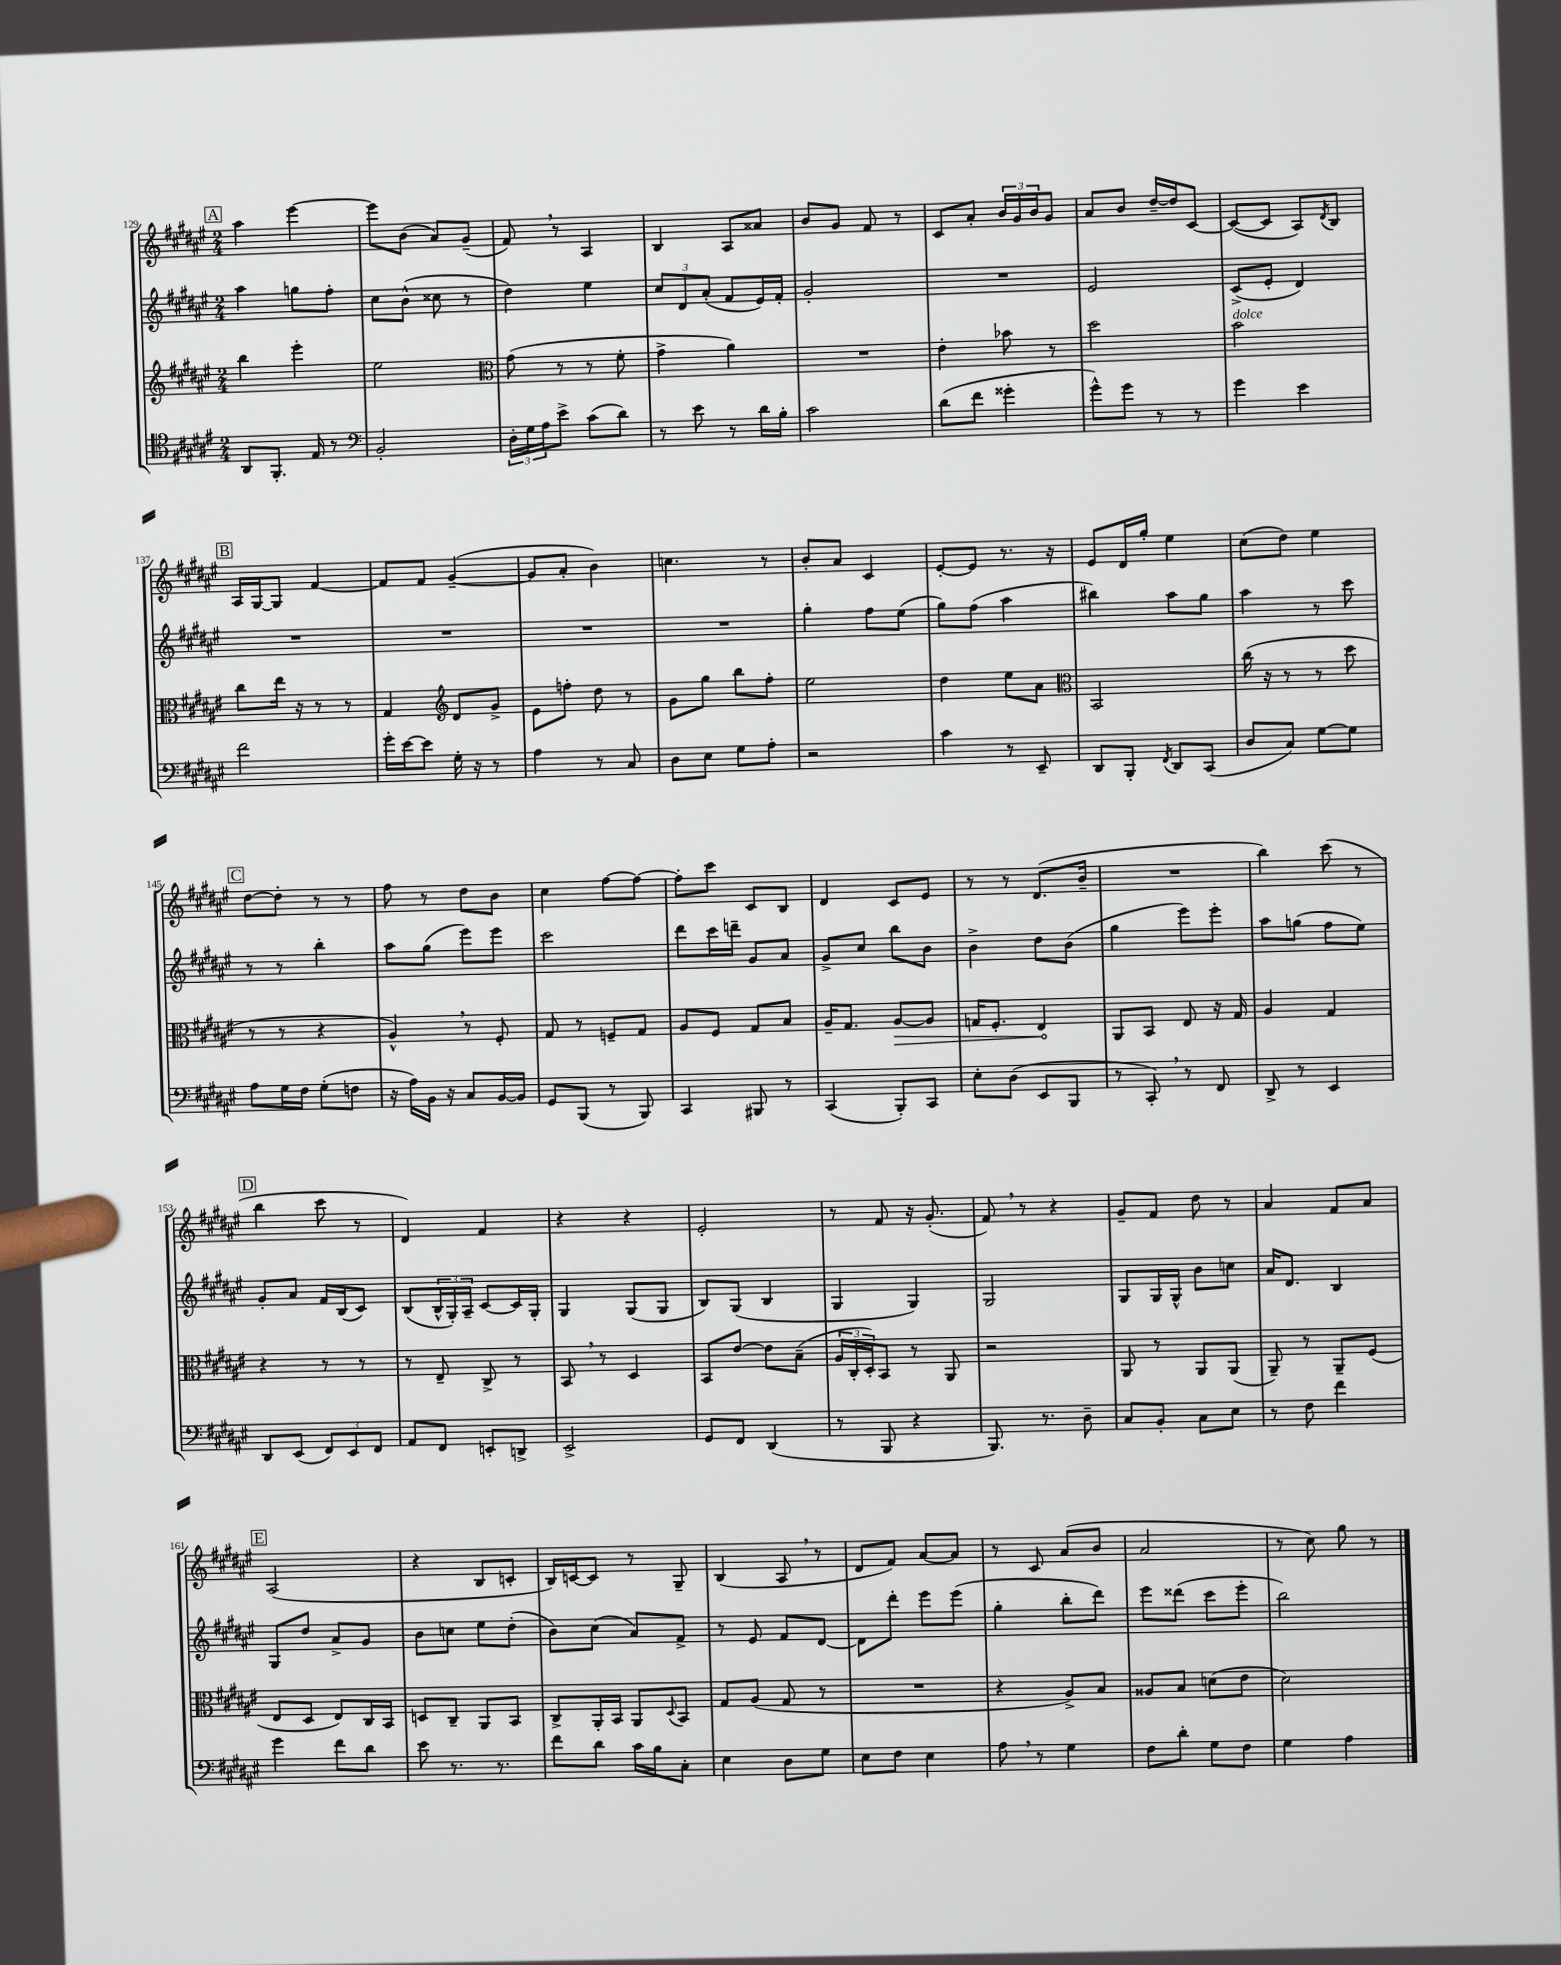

**kern	**kern	**kern	**kern
*staff4	*staff3	*staff2	*staff1
*clefC4	*clefG2	*clefG2	*clefG2
*k[f#c#g#d#a#e#]	*k[f#c#g#d#a#e#]	*k[f#c#g#d#a#e#]	*k[f#c#g#d#a#e#]
*M2/4	*M2/4	*M2/4	*M2/4
8AA#	4bb	4aa#	4aa#
8.FF#'	.	.	.
.	4eee#'	8gg	[4eee#
16E#	.	.	.
8r	.	8ff#'	.
=	=	=	=
*clefF4	*	*	*
2BB'	2ee#	8cc#	8eee#]
.	.	(8b^^	(8b
.	.	8cc##	8a#)
.	.	8r	(8g#~
=	=	=	=
*	*clefC3	*	*
24D#'	(8g#	4dd#)	8f#)
24G#	.	.	.
24A#	.	.	.
8e#^	8r	.	8r
(8c#	8r	4ee#	4A#
8d#)	8f#'	.	.
=	=	=	=
8r	4g#^	12cc#	4B
.	.	12d#	.
8e#	.	.	.
.	.	(12a#'	.
8r	4a#)	8f#	8A#
16d#	.	16e#)	8a##
16B'	.	16f#'	.
=	=	=	=
2c#	2r	2g#'	8b
.	.	.	8g#
.	.	.	8f#
.	.	.	8r
=	=	=	=
(8d#	4e#'	2r	8c#
8f#	.	.	8a#'
4g##'	8b-	.	24b
.	.	.	24g#
.	.	.	24b
.	8r	.	8g#
=	=	=	=
8g#^^)	2dd#	2e#	8a#
8g#	.	.	8b
8r	.	.	[16dd#~
.	.	.	16dd#]
8r	.	.	[8c#
=	=	=	=
4g#	2b	(8c#^	(8c#_
.	.	8e#'	8c#]
4e#	.	4d#)	8A#)
.	.	.	8qd#
.	.	.	8B
=	=	=	=
2f#	8cc#	2r	16A#
.	.	.	[16G#
.	16ee#	.	8G#]
.	16r	.	.
.	8r	.	[4f#
.	8r	.	.
=	=	=	=
16g#'	4G#	2r	8f#]
[16e#	.	.	.
8e#]	.	.	8f#
*	*clefG2	*	*
16G#'	8d#	.	([4g#~
16r	.	.	.
8r	8g#^	.	.
=	=	=	=
4A#	8e#	2r	8g#]
.	8ff'	.	8a#'
8r	8dd#	.	4b)
8C#	8r	.	.
=	=	=	=
8D#	8g#	2r	4.cc
8E#	8gg#	.	.
8G#	8bb	.	.
8A#'	8ff#'	.	8r
=	=	=	=
2r	2ee#	4gg#'	8b'
.	.	.	8a#
.	.	8ff#	4c#
.	.	(8ee#	.
=	=	=	=
4c#	4dd#	8gg#)	[8e#'
.	.	(8ff#	8e#]
8r	8ee#	4aa#	8.r
8EE#~	8a#	.	.
.	.	.	16r
=	=	=	=
*	*clefC3	*	*
8DD#	2BB	4bb#)	8e#
8BBB'	.	.	16d#
.	.	.	16gg#'
8qFF#	.	.	.
8DD#	.	8aa#	4ee#
(8CC#	.	8gg#	.
=	=	=	=
8D#	(16cc#	4aa#	(8cc#
.	16r	.	.
8C#)	8r	.	8dd#)
[8G#	8r	8r	4ee#
8G#]	8dd#	8ccc#	.
=	=	=	=
8A#	8r	8r	[8dd#
16G#	8r	8r	8dd#']
16F#	.	.	.
(8G#'	4r	4bb'	8r
8F	.	.	8r
=	=	=	=
16r	4A#^^)	8aa#	8ff#
16A#)	.	.	.
16BB	.	(8gg#	8r
16r	.	.	.
8C#	8r	8eee#)	8dd#
[16BB	8F#'	8eee#	8b
16BB]	.	.	.
=	=	=	=
8GG#	8G#	2ccc#	4cc#
(8BBB	8r	.	.
8r	8F~	.	[8ff#
8BBB)	8G#	.	8ff#_
=	=	=	=
4CC#	8A#	8ddd#	8ff#']
.	8F#	16ccc#	8ccc#
.	.	16ddd~	.
8BBB#	8G#	8g#	8c#
8r	8B	8a#	8B
=	=	=	=
(4CC#	16A#~	8g#^	4d#
.	8.G#	.	.
.	.	8cc#	.
8BBB')	[8A#	8bb	8c#
8CC#	8A#]	8b	8e#
=	=	=	=
8E#'	16G	4b^	8r
.	8.F#'	.	.
(8D#	.	.	8r
8EE#	4E#	8dd#	(8.d#
8BBB	.	(8b	.
.	.	.	16b~
=	=	=	=
8r	8AA#	4gg#	2r
8CC#')	8BB	.	.
8r	8E#	8eee#)	.
8FF#	16r	8eee#'	.
.	16G#	.	.
=	=	=	=
8DD#^	4A#	8aa#	4bb)
8r	.	(8gg	.
4EE#	4G#	8ff#	(8ccc#
.	.	8ee#)	8r
=	=	=	=
8DD#	4r	8g#'	4bb
(8EE#	.	8a#	.
12FF#)	8r	16f#	8ccc#
.	.	(16B	.
12EE#	.	.	.
.	8r	8c#)	8r
12FF#	.	.	.
=	=	=	=
8AA#	8r	(8B	4d#)
8FF#	8E#~	24B^^	.
.	.	24G#')	.
.	.	24A#~	.
8EE'	8C#^	[8c#	4f#
8DD^	8r	16c#]	.
.	.	16G#'	.
=	=	=	=
2EE#^	8BB	4G#	4r
.	8r	.	.
.	4D#	(8G#	4r
.	.	8G#	.
=	=	=	=
8GG#	8BB	8B)	2e#'
8FF#	[8e#	(8G#	.
(4DD#	8e#]	4B	.
.	(8B~	.	.
=	=	=	=
8r	24A#	4G#	8r
.	24C#'	.	.
.	24D#')	.	.
8BBB	8BB	.	8f#
4r	8r	4G#)	16r
.	.	.	(8.g#'
.	8AA#	.	.
=	=	=	=
8.BBB)	2r	2G#	8f#)
.	.	.	8r
8.r	.	.	.
.	.	.	4r
8D#~	.	.	.
=	=	=	=
8C#	8AA#	8G#	8g#~
8BB'	8r	16G#	8f#
.	.	16G#^^	.
8C#	8AA#	8b	8dd#
8E#	(8AA#	8cc	8r
=	=	=	=
8r	8AA#~)	16a#	4a#
.	.	8.d#	.
8F#	8r	.	.
4f#	8AA#~	4B	8f#
.	(8F#	.	8a#
=	=	=	=
4g#	8E#	8G#	(2A#
.	8D#	8dd#	.
8f#	8E#)	8a#^	.
8d#	16C#	8g#	.
.	16BB	.	.
=	=	=	=
8e#	8D	8b	4r
8.r	8C#~	8cc	.
.	8AA#	8ee#	8B
8.r	.	.	.
.	8BB	(8dd#'	8c'
=	=	=	=
8f#	8C#^	8b)	16B)
.	.	.	[16c
8d#	16AA#'	(8cc#	8c]
.	16BB	.	.
16c#	8AA#	8a#)	8r
16B	.	.	.
.	8qqD#	.	.
8C#'	8BB	8f#^	8G#~
=	=	=	=
4E#	8G#	8r	(4B
.	(8A#	8e#	.
8D#	8G#	8f#	8A#
8G#	8r	[8d#	8r
=	=	=	=
8E#	2r	8d#]	8d#
8F#	.	8ddd#'	8f#)
4E#	.	8eee#	[8a#
.	.	(8eee#	8a#]
=	=	=	=
8A#	4r	4gg#'	8r
8r	.	.	8c#
4G#	8A#^)	8bb'	(8a#
.	8B	8ddd#)	8b
=	=	=	=
8F#	8A##	8eee#	2a#
8d#'	8B	(8ddd##	.
8G#	(8d	8ccc#	.
8F#	8e#	8eee#'	.
=	=	=	=
4G#	2d#)	2bb)	8r
.	.	.	8cc#)
4A#	.	.	8gg#
.	.	.	8r
==	==	==	==
*-	*-	*-	*-
